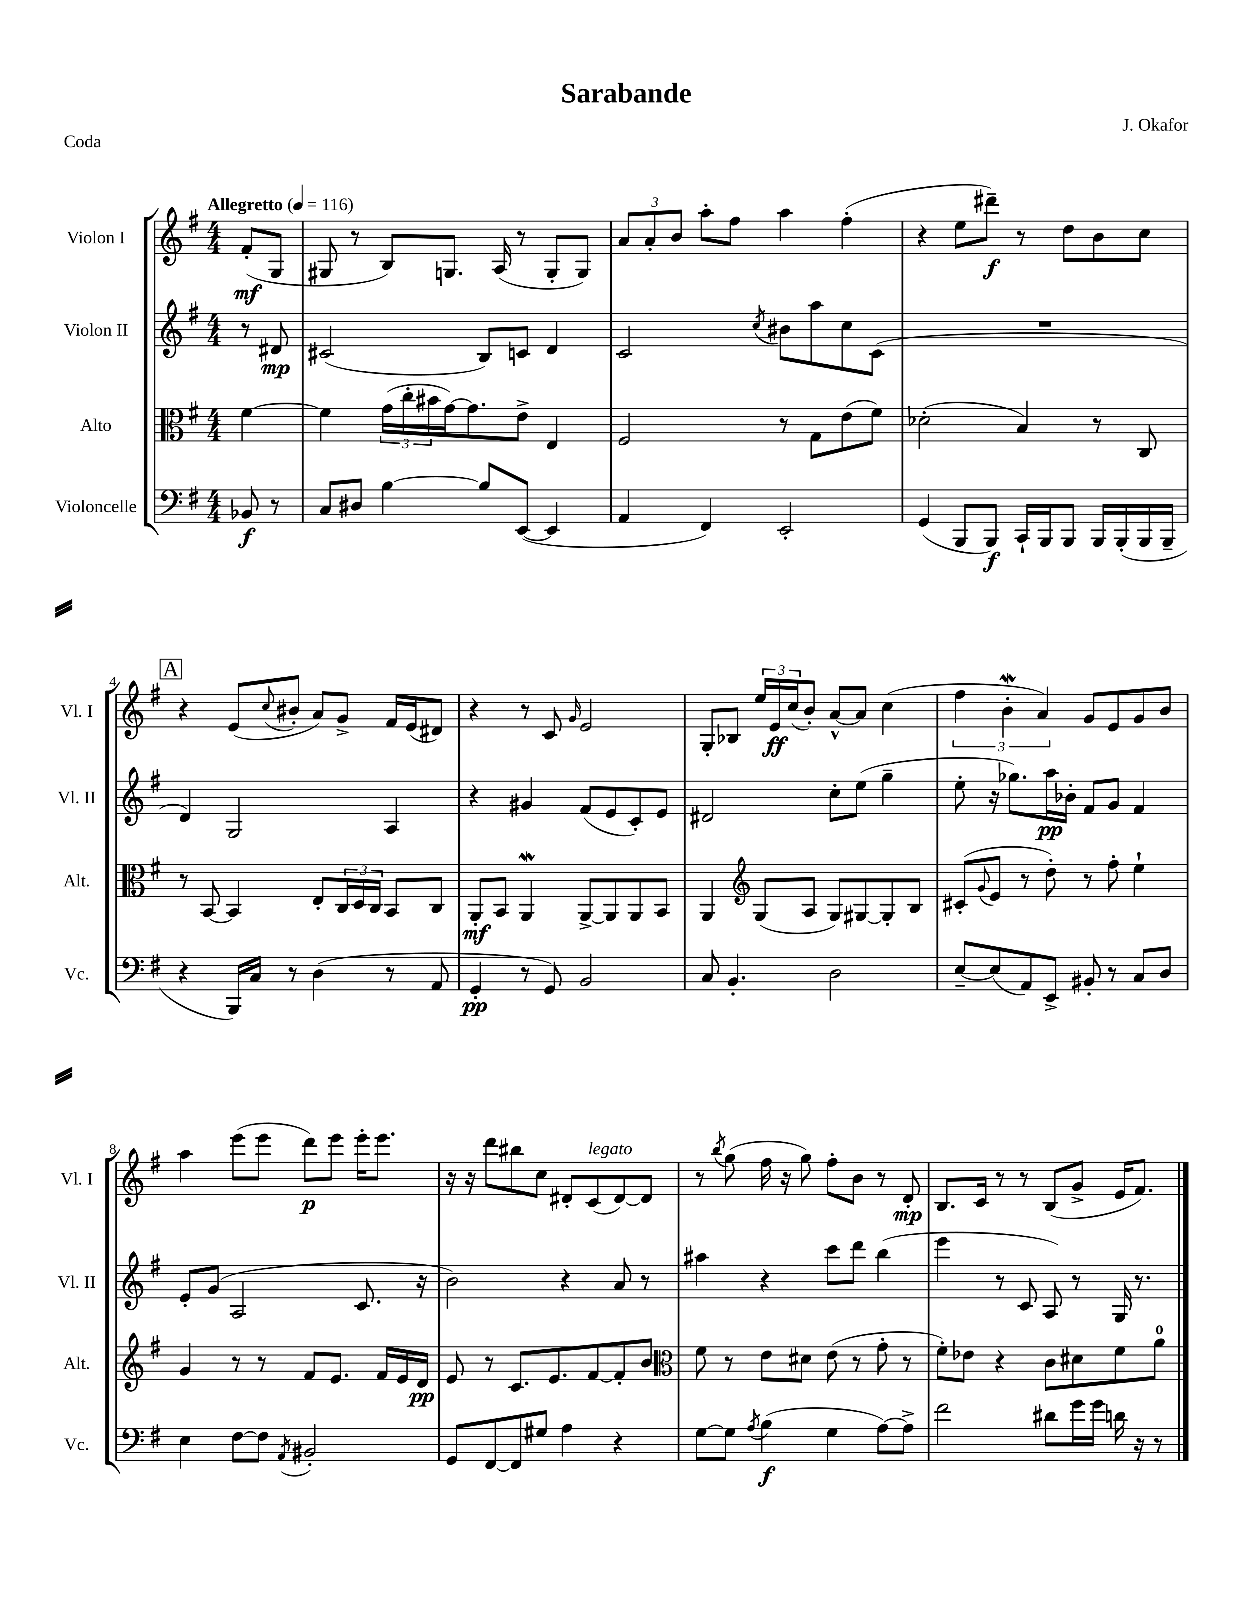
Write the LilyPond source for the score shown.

\header { title = "Sarabande" composer = "J. Okafor" piece = "Coda" }
<<
\new StaffGroup <<
\new Staff = "s0" \with { instrumentName = "Violon I" shortInstrumentName = "Vl. I" } {
    \clef treble \key g \major \numericTimeSignature \time 4/4 \partial 4 \tempo "Allegretto" 4 = 116
    fis'8-.\mf( g8 |
    gis8 r8 b8) g8. a16( r8 g8-. g8) |
    \tuplet 3/2 { a'8 a'8-. b'8 } a''8-. fis''8 a''4 fis''4-.( |
    r4 e''8 dis'''8--\f) r8 d''8 b'8 c''8 |
    \mark \markup { \box "A" } r4 e'8( \appoggiatura { c''8 } bis'8-. a'8) g'8-> fis'16 e'16( dis'8) |
    r4 r8 c'8 \grace { g'16 } e'2 |
    g8-. bes8 \tuplet 3/2 { e''16 e'16\ff c''16( } b'8-.) a'8~-^ a'8 c''4( |
    \tuplet 3/2 { fis''4 b'4-.\mordent a'4) } g'8 e'8 g'8 b'8 |
    a''4 e'''8( e'''8 d'''8\p) e'''8 e'''16-. e'''8. |
    r16 r16 d'''8 bis''8 c''8 dis'8-. c'8^\markup { \italic "legato" }( dis'8~) dis'8 |
    r8 \acciaccatura { b''8 } g''8( fis''16 r16 g''8) fis''8-. b'8 r8 d'8-.\mp |
    b8. c'16 r8 r8 b8( g'8-> e'16 fis'8.) \bar "|." |
}
\new Staff = "s1" \with { instrumentName = "Violon II" shortInstrumentName = "Vl. II" } {
    \clef treble \key g \major \numericTimeSignature \time 4/4 \partial 4
    r8 dis'8\mp |
    cis'2( b8) c'8 d'4 |
    c'2 \acciaccatura { c''8 } bis'8 a''8 c''8 c'8( |
    R1 |
    \mark \markup { \box "A" } d'4) g2 a4 |
    r4 gis'4 fis'8( e'8 c'8-.) e'8 |
    dis'2 c''8-. e''8( g''4-- |
    e''8-. r16 ges''8.) a''16\pp bes'16-. fis'8 g'8 fis'4 |
    e'8-. g'8( a2 c'8. r16 |
    b'2) r4 a'8 r8 |
    ais''4 r4 c'''8 d'''8 b''4( |
    e'''4 r8 c'8 a8) r8 g16 r8. \bar "|." |
}
\new Staff = "s2" \with { instrumentName = "Alto" shortInstrumentName = "Alt." } {
    \clef alto \key g \major \numericTimeSignature \time 4/4 \partial 4
    fis'4~ |
    fis'4 \tuplet 3/2 { g'16( c''16-. bis'16 } g'16~) g'8. e'8-> e4 |
    fis2 r8 g8 e'8( fis'8) |
    des'2-.( b4) r8 c8 |
    \mark \markup { \box "A" } r8 b,8~ b,4 e8-. \tuplet 3/2 { c16 d16 c16 } b,8 c8 |
    a,8-.\mf b,8 a,4\mordent a,8~-> a,8 a,8 b,8 |
    a,4 \clef treble g8( a8 g8) gis8~ gis8-. b8 |
    cis'8-.( \appoggiatura { g'8 } e'8 r8 d''8-.) r8 fis''8-. e''4-! |
    g'4 r8 r8 fis'8 e'8. fis'16 e'16 d'16\pp |
    e'8 r8 c'8. e'8. fis'8~ fis'8-. b'8 |
    \clef alto fis'8 r8 e'8 dis'8 e'8( r8 g'8-. r8 |
    fis'8-.) ees'8 r4 c'8 dis'8 fis'8 a'8-0 \bar "|." |
}
\new Staff = "s3" \with { instrumentName = "Violoncelle" shortInstrumentName = "Vc." } {
    \clef bass \key g \major \numericTimeSignature \time 4/4 \partial 4
    bes,8\f r8 |
    c8 dis8 b4~ b8 e,8~( e,4 |
    a,4 fis,4) e,2-. |
    g,4( b,,8 b,,8\f) c,16-! b,,16 b,,8 b,,16 b,,16-.( b,,16 b,,16-- |
    \mark \markup { \box "A" } r4 b,,16) c16 r8 d4( r8 a,8 |
    g,4-.\pp r8 g,8) b,2 |
    c8 b,4.-. d2 |
    e8~-- e8( a,8) e,8-> bis,8-. r8 c8 d8 |
    e4 fis8~ fis8 \acciaccatura { a,8 } bis,2-. |
    g,8 fis,8~ fis,8 gis8 a4 r4 |
    g8~ g8 \acciaccatura { a8 } b4\f( g4 a8~) a8-> |
    fis'2 dis'8 g'16 g'16 d'16 r16 r8 \bar "|." |
}
>>
>>
